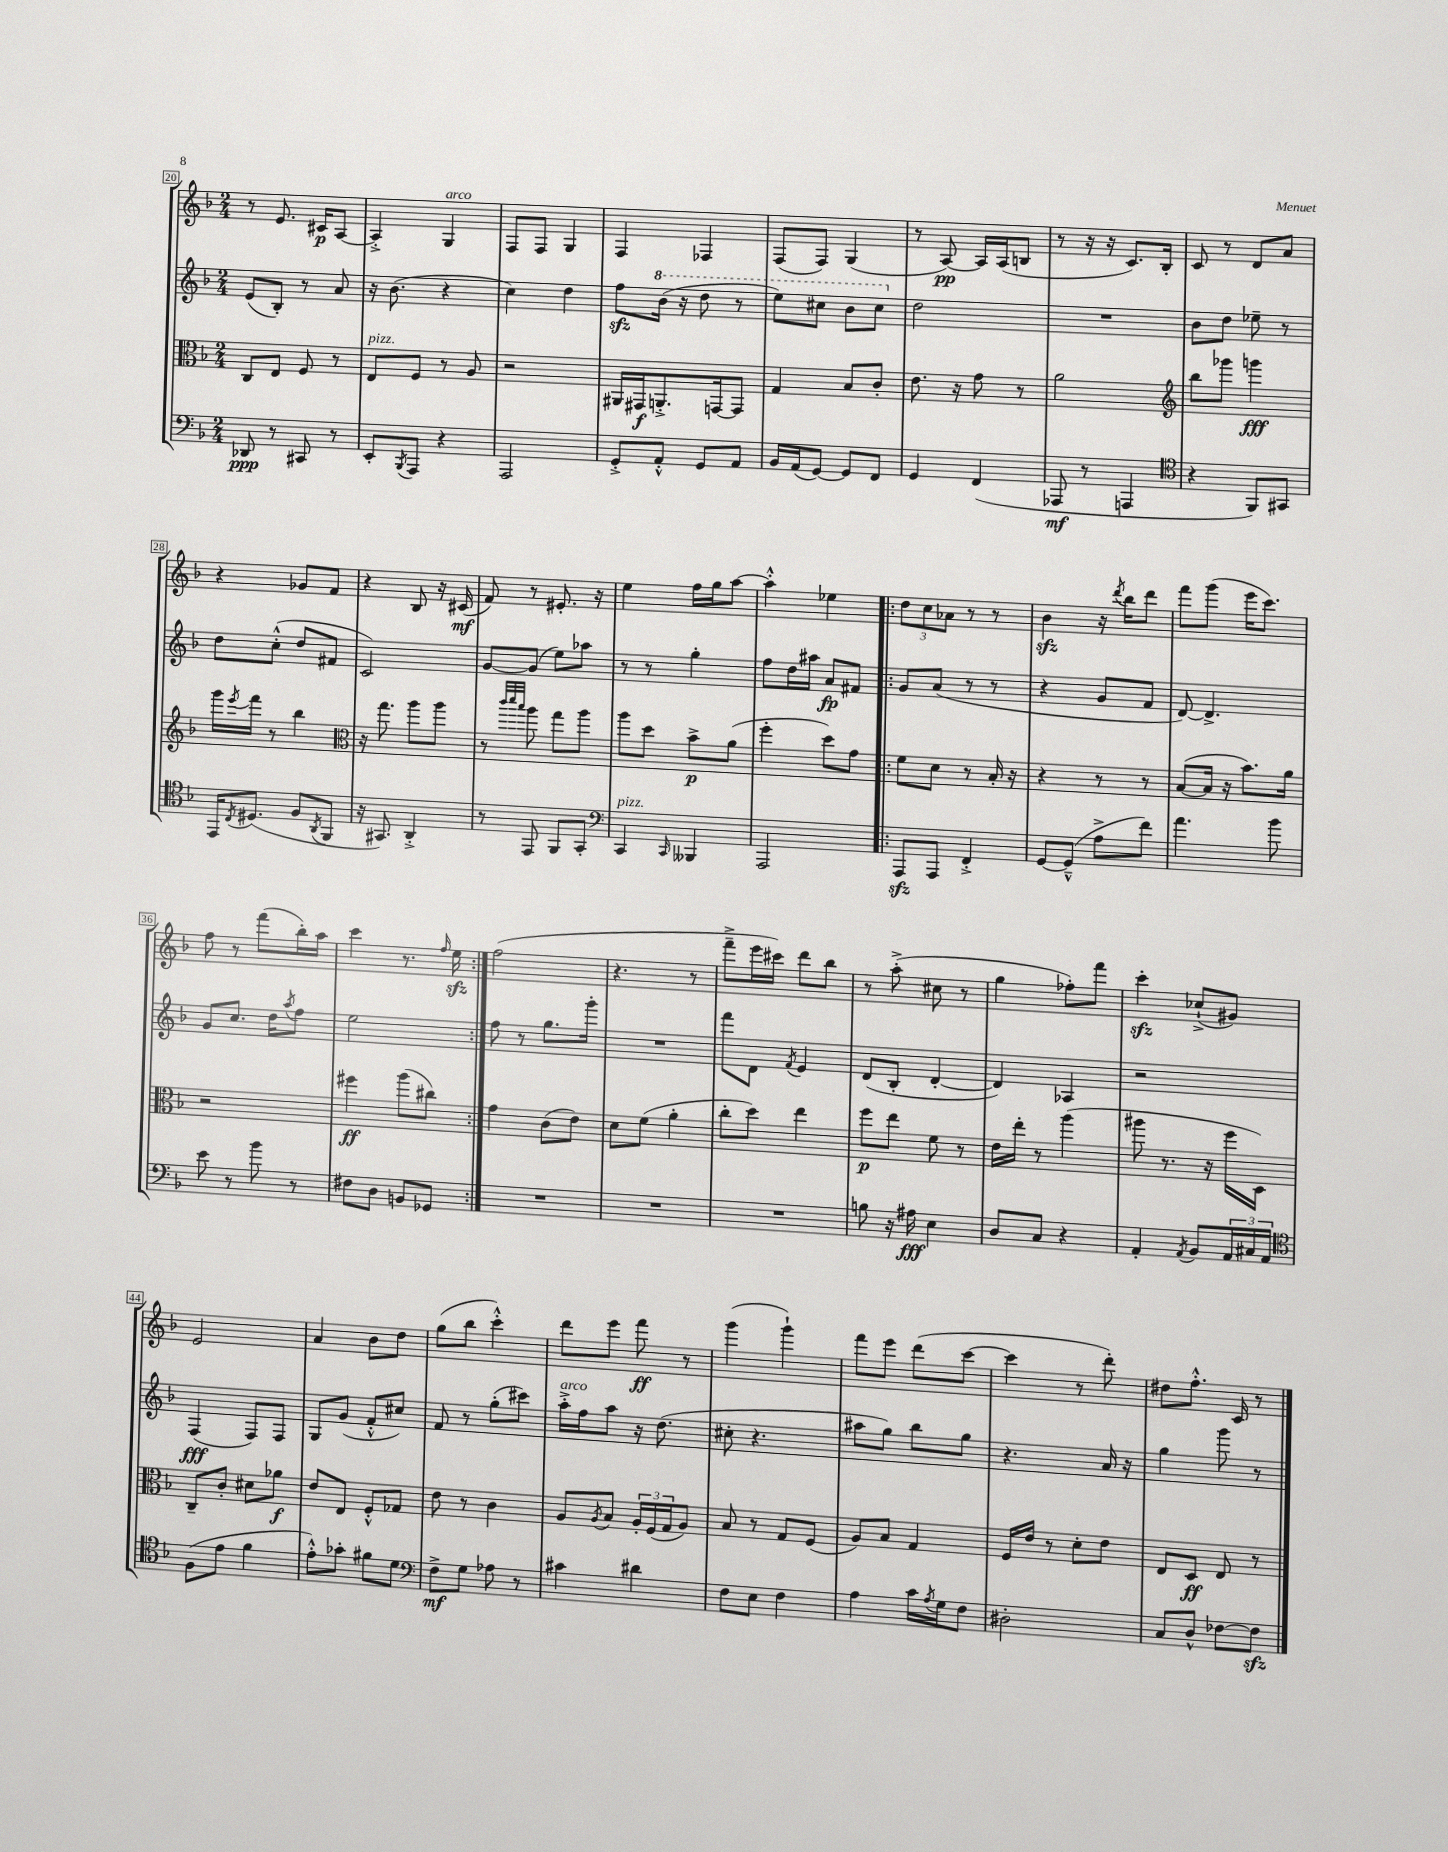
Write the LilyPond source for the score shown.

<<
\new StaffGroup <<
\new Staff = "s0" {
    \clef treble \key f \major \numericTimeSignature \time 2/4
    r8 e'8. cis'16\p a8~ |
    a4-.-> g4^\markup { \italic "arco" } |
    f8 f8 g4 |
    f4 fes4 |
    f8( f8) g4( |
    r8 a8~\pp) a16 a16( b8 |
    r8 r16 r16 c'8.) bes16-. |
    c'8 r8 d'8 a'8 |
    r4 ges'8 f'8 |
    r4 bes8 r16 cis'16\mf( |
    f'8) r8 eis'8.-. r16 |
    e''4 f''16 g''16 a''8~ |
    a''4-.-^ ees''4 |
    \repeat volta 2 { \tuplet 3/2 { d''8 c''8 aes'8 } r8 r8 |
    bes'4\sfz r16 \acciaccatura { d'''8 } bes''16 d'''8 |
    f'''8 g'''8( e'''16 c'''8.) |
    f''8 r8 f'''8( bes''16-.) a''16 |
    c'''4 r8. \grace { f''16 } e''16\sfz | }
    f''2( |
    r4. r8 |
    f'''8---> e'''16 cis'''16) d'''8 bes''8 |
    r8 a''8-.->( cis''8 r8 |
    g''4 fes''8-.) f'''8 |
    c'''4-.\sfz ces''8-!->( gis'8) |
    e'2 |
    a'4 bes'8 d''8 |
    g''8( bes''8 c'''4-.-^) |
    d'''8 e'''8 f'''8\ff r8 |
    g'''4( g'''4-!) |
    f'''8 e'''8 d'''8( c'''8~ |
    c'''4 r8 d'''8-.) |
    dis''8 f''8.-.-^ c'16 r8 \bar "|." |
}
\new Staff = "s1" {
    \clef treble \key f \major \numericTimeSignature \time 2/4
    e'8( bes8-.) r8 a'8 |
    r16 bes'8.( r4 |
    c''4) d''4 |
    f''8\sfz \ottava #1 bes''16( r16 d'''8 r8 |
    e'''8) cis'''8 bes''8 cis'''8 \ottava #0 |
    d''2 |
    R2 |
    bes'8 d''8 ees''8-- r8 |
    d''8 c''8-.-^( d''8 fis'8 |
    c'2) |
    g'8~ g'8( e''8) aes''8 |
    r8 r8 g''4-. |
    f''8 d''16 ais''16 a'8\fp fis'8 |
    \repeat volta 2 { g'8 a'8( r8 r8 |
    r4 g'8 f'8 |
    d'8~) d'4.-> |
    g'8 c''8. d''16 \acciaccatura { a''8 } f''8 |
    e''2 | }
    f''8 r8 g''8. g'''16-. |
    R2 |
    f'''8 d'8 \acciaccatura { f'8 } e'4 |
    d'8( bes8-. d'4~-. |
    d'4) aes4 |
    r2 |
    f4\fff( f8) f8 |
    g8 g'8( f'8-.-^ cis''8) |
    f'8 r8 g''8-.( cis'''8) |
    a''16-.->^\markup { \italic "arco" } f''16 a''8 r16 d''8.( |
    cis''8-. r4. |
    ais''8 g''8) bes''8 g''8 |
    r4. a'16 r16 |
    g''4 g'''8 r8 \bar "|." |
}
\new Staff = "s2" {
    \clef alto \key f \major \numericTimeSignature \time 2/4
    c8 e8 f8 r8 |
    e8^\markup { \italic "pizz." } f8 r8 a8 |
    r2 |
    ais,16 gis,16\f a,8.-.-> g,16~ g,8 |
    g4 bes8 c'8-. |
    e'8. r16 g'8 r8 |
    a'2 |
    \clef treble bes''8 ges'''8 g'''4\fff |
    g'''16 \acciaccatura { e'''8 } f'''16 r8 bes''4 |
    \clef alto r16 g''8. a''8 a''8 |
    r8 \grace { c'''32 d'''32 bes''32 } a''8 g''8 a''8 |
    a''8 d''8 bes'8->\p a'8( |
    f''4-. d''8) g'8 |
    \repeat volta 2 { f'8 d'8 r8 bes16-. r16 |
    r4 r8 r8 |
    bes8~( bes16 r16 bes'8.) a'16 |
    r2 |
    fis''4\ff a''8( cis''8) | }
    g'4 c'8( e'8) |
    d'8 f'8( a'4-. |
    c''8-. d''8) e''4 |
    f''8\p e''8 f'8 r8 |
    e'16 e''16-. r8 a''4( |
    ais''8 r8. r16 f''16 d16) |
    c8-- c'8-. dis'8 aes'8\f |
    e'8 e8 f8-.-^ ges8 |
    e'8 r8 c'4 |
    a8 \acciaccatura { a8 } bes8 \tuplet 3/2 { a16-. f16( g16 } a8) |
    bes8 r8 g8 f8( |
    a8) bes8 g4 |
    f16 e'16 r8 d'8-. e'8 |
    e8 d8\ff e8 r8 \bar "|." |
}
\new Staff = "s3" {
    \clef bass \key f \major \numericTimeSignature \time 2/4
    des,8\ppp r8 cis,8 r8 |
    e,8-. \acciaccatura { bes,,8 } a,,8 r4 |
    a,,2 |
    g,8-.-> a,8-.-^ g,8 a,8 |
    bes,16 a,16( g,8~) g,8 f,8 |
    g,4 f,4( |
    aes,,8\mf r8 a,,4 |
    \clef tenor r4 f,8) gis,8 |
    e,16 \acciaccatura { c8 } dis8.( f8 \acciaccatura { a,8 } f,8 |
    r16 gis,8.) a,4-.-> |
    r8 e,8 f,8 g,8-. |
    \clef bass c,4^\markup { \italic "pizz." } \grace { c,16 } beses,,4 |
    a,,2 |
    \repeat volta 2 { a,,8\sfz a,,8 f,4-.-> |
    g,8~ g,8---^( a8-> f'8) |
    a'4. bes'8 |
    e'8 r8 bes'8 r8 |
    fis8 d8 b,8 ges,8 | }
    R2 |
    R2 |
    R2 |
    b8 r16 ais16\fff e4 |
    d8 c8 r4 |
    a,4-. \acciaccatura { a,8 } bes,8 \tuplet 3/2 { a,16 cis16 a,16 } |
    \clef tenor f8( e'8 f'4 |
    e'8-.-^) ges'8-. fis'8 d'8 |
    \clef bass f8->\mf g8 aes8 r8 |
    cis'4 dis'4 |
    f8 e8 f4 |
    a4 c'16 \acciaccatura { a8 } g16 f8 |
    dis2-. |
    c8 d8-^ fes8~ fes8\sfz \bar "|." |
}
>>
>>
\layout { \context { \Score currentBarNumber = #20 \override BarNumber.stencil = #(make-stencil-boxer 0.1 0.3 ly:text-interface::print) } }
